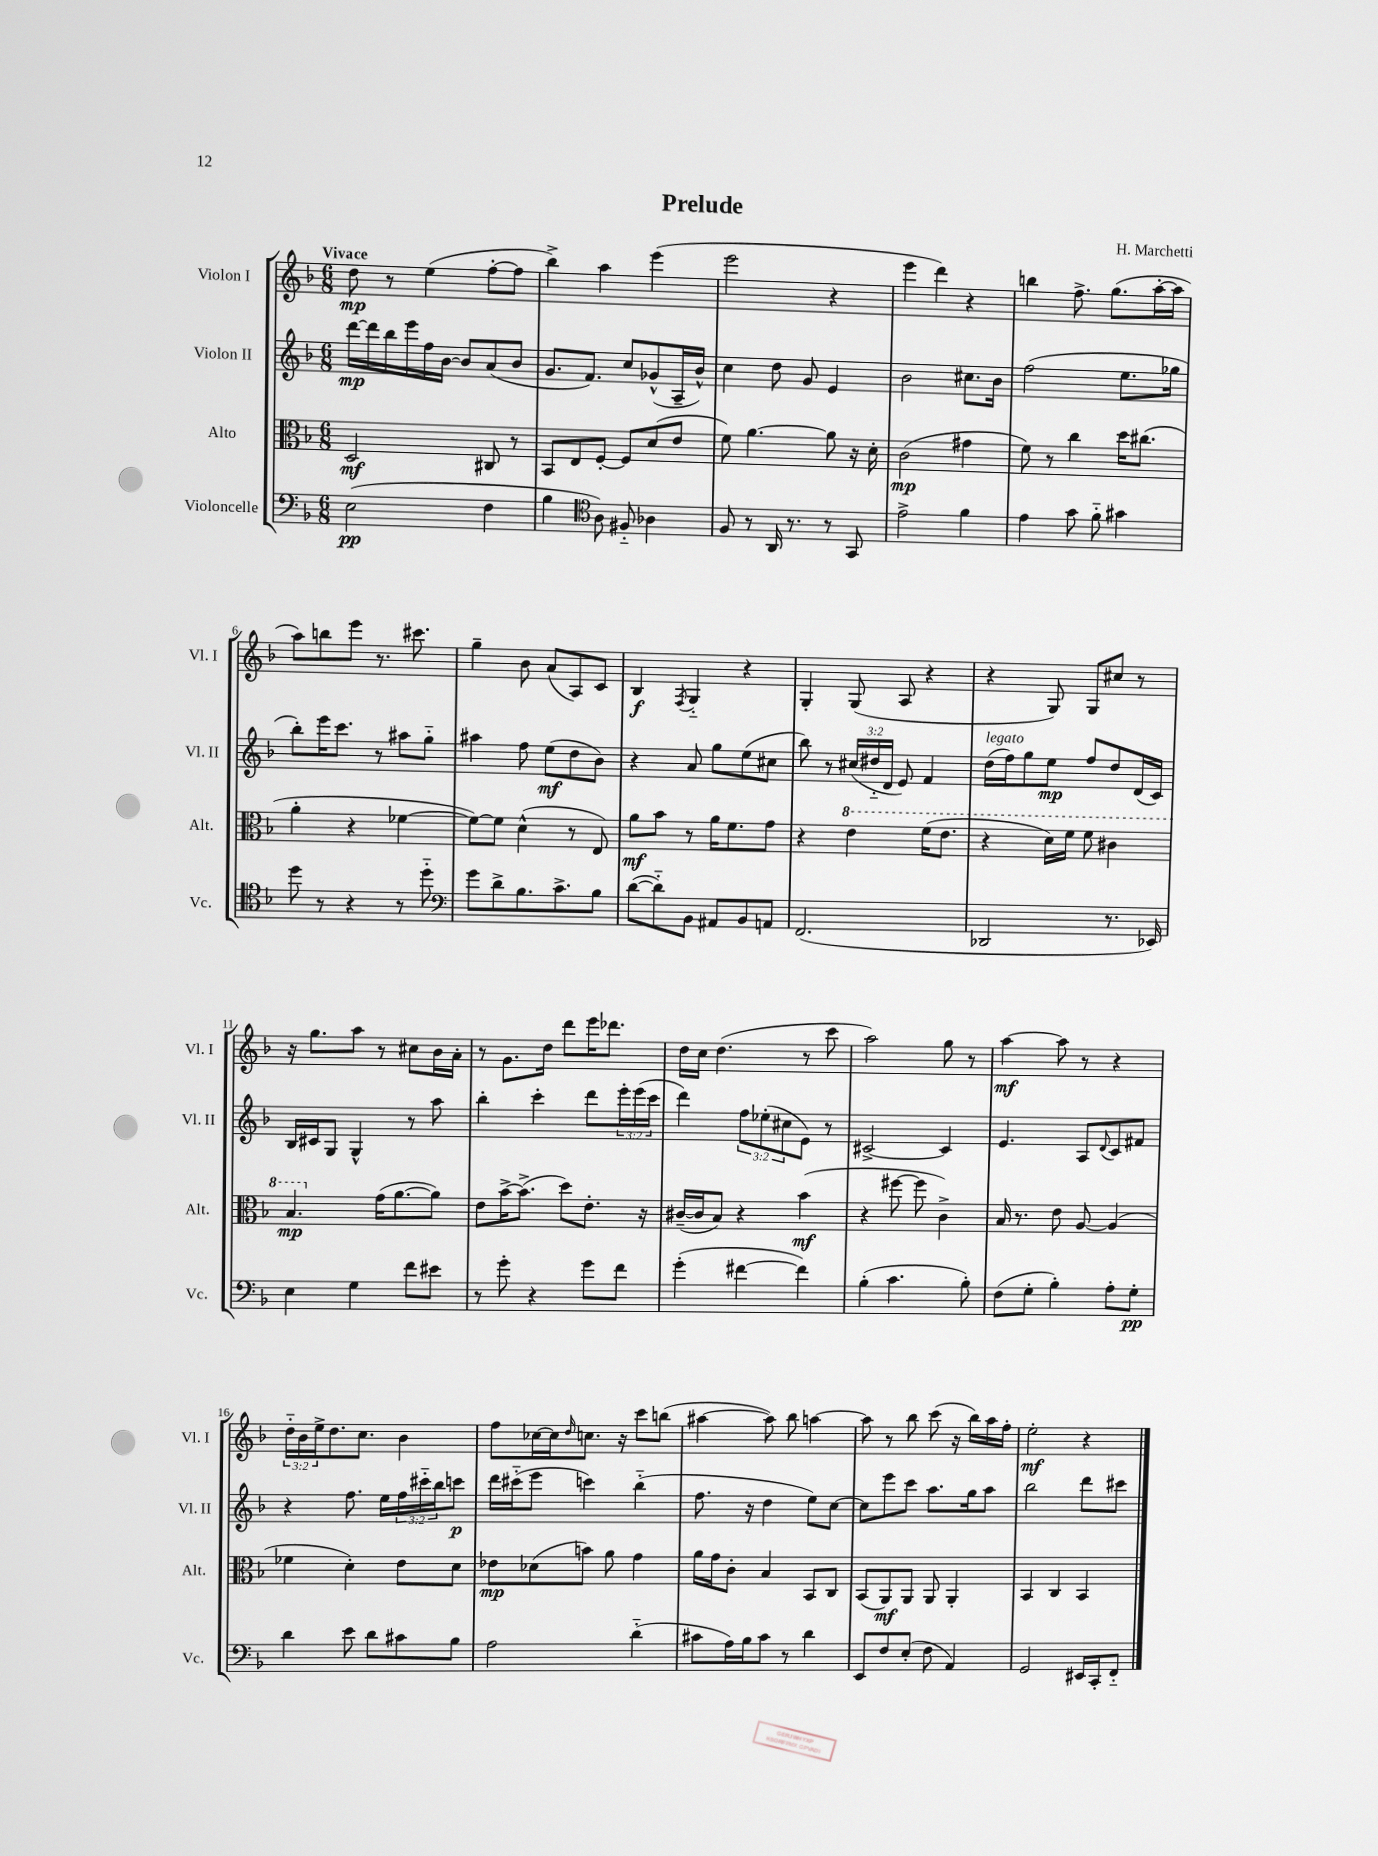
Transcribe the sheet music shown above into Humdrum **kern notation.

**kern	**dynam	**kern	**dynam	**kern	**dynam	**kern	**dynam
*part4	*part4	*part3	*part3	*part2	*part2	*part1	*part1
*staff4	*staff4	*staff3	*staff3	*staff2	*staff2	*staff1	*staff1
*I"Violoncelle	*	*I"Alto	*	*I"Violon II	*	*I"Violon I	*
*I'Vc.	*	*I'Alt.	*	*I'Vl. II	*	*I'Vl. I	*
*clefF4	*	*clefC3	*	*clefG2	*	*clefG2	*
*k[b-]	*	*k[b-]	*	*k[b-]	*	*k[b-]	*
*M6/8	*	*M6/8	*	*M6/8	*	*M6/8	*
=1	=1	=1	=1	=1	=1	=1	=1
!	!	!	!	!	!	!LO:TX:a:B:t=Vivace	!
(2E\	pp	2D/	mf	[16ddd\LL	mp	8dd\	mp
.	.	.	.	16ddd\]	.	.	.
.	.	.	.	16bb-\	.	8r	.
.	.	.	.	16eee\	.	.	.
.	.	.	.	16ff\	.	(4ee\	.
.	.	.	.	[16b-\JJ	.	.	.
.	.	.	.	8b-/L]	.	.	.
4F\	.	8C#X/	.	(8a/	.	[8ff'\L	.
.	.	8r	.	8b-/J	.	8ff\J]	.
=2	=2	=2	=2	=2	=2	=2	=2
4B-\	.	8BB-/L	.	8.g/L	.	4bb-^\)	.
.	.	8E/	.	.	.	.	.
.	.	.	.	8.f/J)	.	.	.
*clefC4	*	*	*	*	*	*	*
8A\)	.	[8F'/J	.	.	.	4aa\	.
8F#X/	.	8F/L]	.	8cc/L	.	.	.
4A-X\	.	(8d/	.	(8g-X^^/	.	(4eee\	.
.	.	8e/J	.	16A~/L	.	.	.
.	.	.	.	16b-^^/JJ)	.	.	.
=3	=3	=3	=3	=3	=3	=3	=3
8F/	.	8f\)	.	4cc\	.	2eee\	.
8r	.	[4.a\	.	.	.	.	.
16AA/	.	.	.	8dd\	.	.	.
8.r	.	.	.	.	.	.	.
.	.	.	.	8g/	.	.	.
8r	.	8a\]	.	4e/	.	4r	.
8GG/	.	16r	.	.	.	.	.
.	.	16d'\	.	.	.	.	.
=4	=4	=4	=4	=4	=4	=4	=4
2e^\	.	(2c\	mp	2b-\	.	4eee\	.
.	.	.	.	.	.	4ddd\)	.
4f\	.	4g#X\	.	8.cc#X\L	.	4r	.
.	.	.	.	16b-\Jk	.	.	.
=5	=5	=5	=5	=5	=5	=5	=5
4e\	.	8f\)	.	(2ff\	.	4bbn\	.
.	.	8r	.	.	.	.	.
8g\	.	4cc\	.	.	.	8.ff^\	.
8f\	.	.	.	.	.	.	.
.	.	.	.	.	.	(8.gg\L	.
4g#X\	.	16dd\KL	.	8.ee\L	.	.	.
.	.	(8.cc#X\J	.	.	.	.	.
.	.	.	.	.	.	[16aa'\L	.
.	.	.	.	16gg-X\Jk	.	16aa\JJ]	.
!!LO:LB:g=z
=6	=6	=6	=6	=6	=6	=6	=6
8dd\	.	4a'\	.	8bb-'\L)	.	8aa\L)	.
8r	.	.	.	16eee\K	.	8bbn\	.
.	.	.	.	8.ccc\J	.	.	.
4r	.	4r	.	.	.	8eee\J	.
.	.	.	.	8r	.	8.r	.
8r	.	[4f-X\	.	8aa#X\L	.	.	.
.	.	.	.	.	.	8.ccc#X\	.
8dd\	.	.	.	8gg\J	.	.	.
=7	=7	=7	=7	=7	=7	=7	=7
*clefF4	*	*	*	*	*	*	*
8g\L	.	8f-\L_)	.	4aa#X\	.	4gg~\	.
8d^\	.	8f-\J]	.	.	.	.	.
8.B-\	.	(4d^^\	.	8ff\	.	8b-\	.
.	.	.	.	(8ee\L	mf	(8a/L	.
8.c^\	.	.	.	.	.	.	.
.	.	8r	.	8dd\	.	8A/)	.
8B-\J	.	8E/)	.	8b-\J)	.	8c/J	.
=8	=8	=8	=8	=8	=8	=8	=8
([8d\L	.	8a\L	mf	4r	.	4B-/	f
8d\])	.	8b-\J	.	.	.	.	.
.	.	.	.	.	.	8qF/	.
8BB-\J	.	8r	.	8a/	.	4G/	.
8AA#X/L	.	16a\KL	.	8gg\L	.	.	.
.	.	8.f\	.	.	.	.	.
8BB-/	.	.	.	(8ee\	.	4r	.
8AAn/J	.	8g\J	.	8cc#X\J	.	.	.
=9	=9	=9	=9	=9	=9	=9	=9
(2.FF/	.	4r	.	8bb-\)	.	4G'/	.
.	.	.	.	8r	.	.	.
*	*	*8va	*	*	*	*	*
.	.	4ee\	.	(24cc#X/LL	.	(8G/	.
.	.	.	.	24dd#X/	.	.	.
.	.	.	.	24d/JJ	.	.	.
.	.	.	.	8e/)	.	8A/	.
.	.	(16ff\KL	.	4f/	.	4r	.
.	.	8.ee\J	.	.	.	.	.
=10	=10	=10	=10	=10	=10	=10	=10
!	!	!	!	!LO:TX:a:i:t=legato	!	!	!
2DD-X/	.	4r	.	(16dd\LL	.	4r	.
.	.	.	.	16ff\J)	.	.	.
.	.	.	.	8gg\	.	.	.
.	.	16dd\LL)	.	8ee\J	mp	8G/)	.
.	.	16ff\JJ	.	.	.	.	.
.	.	8ff\	.	8ff/L	.	8G/L	.
8.r	.	4cc#X\	.	8dd/	.	8cc#X/J	.
.	.	.	.	(16d/L	.	8r	.
16EE-X/)	.	.	.	16c/JJ)	.	.	.
!!LO:LB:g=z
=11	=11	=11	=11	=11	=11	=11	=11
4E\	.	4.b-/	mp	16B-/LL	.	16r	.
.	.	.	.	16c#X/J	.	8.gg\L	.
.	.	.	.	8G/J	.	.	.
4G\	.	.	.	4G^^/	.	8aa\J	.
*	*	*X8va	*	*	*	*	*
.	.	(16g\KL	.	.	.	8r	.
.	.	[8.a\	.	.	.	.	.
8f\L	.	.	.	8r	.	8cc#X\L	.
8e#X\J	.	8a\J])	.	8aa\	.	16b-\L	.
.	.	.	.	.	.	16a'\JJ	.
=12	=12	=12	=12	=12	=12	=12	=12
8r	.	8e\L	.	4bb-'\	.	8r	.
8g'\	.	[16b-^\K	.	.	.	8.g\L	.
.	.	(8.b-^\J]	.	.	.	.	.
4r	.	.	.	4ccc'\	.	.	.
.	.	.	.	.	.	16dd\Jk	.
.	.	8dd\L)	.	.	.	8ddd\L	.
8g\L	.	8.e'\J	.	8ddd\L	.	16eee\K	.
.	.	.	.	.	.	8.ddd-X\J	.
8f\J	.	.	.	24eee'\L	.	.	.
.	.	.	.	(24eee\	.	.	.
.	.	16r	.	.	.	.	.
.	.	.	.	24ccc\JJ	.	.	.
=13	=13	=13	=13	=13	=13	=13	=13
(4g'\	.	([16c#X~/LL	.	4ddd\)	.	16dd\LL	.
.	.	16c#/J]	.	.	.	16cc\JJ	.
.	.	8B-/J)	.	.	.	(4.dd\	.
[4f#X\	.	4r	.	12ff\L	.	.	.
.	.	.	.	(12ee-X'\	.	.	.
.	.	.	.	12cc#X\	.	.	.
4f#\])	.	(4b-\	mf	8e\J)	.	8r	.
.	.	.	.	8r	.	8ccc\	.
=14	=14	=14	=14	=14	=14	=14	=14
(4B-'\	.	4r	.	[2c#X^/	.	2aa\)	.
4.c\	.	[8ff#X\	.	.	.	.	.
.	.	8ff#\]	.	.	.	.	.
.	.	4c^\)	.	4c#/]	.	8gg\	.
8B-'\)	.	.	.	.	.	8r	.
=15	=15	=15	=15	=15	=15	=15	=15
(8F\L	.	16B-/	.	4.e/	.	[4aa\	mf
.	.	8.r	.	.	.	.	.
8G'\J	.	.	.	.	.	.	.
4B-'\)	.	8e\	.	.	.	8aa\]	.
.	.	[8A/	.	8A/L	.	8r	.
.	.	.	.	8qqd/	.	.	.
8A'\L	.	(4A/]	.	8c/	.	4r	.
8G'\J	pp	.	.	8f#X/J	.	.	.
!!LO:LB:g=z
=16	=16	=16	=16	=16	=16	=16	=16
4d\	.	4f-X\	.	4r	.	24dd\LL	.
.	.	.	.	.	.	24b-\	.
.	.	.	.	.	.	24ee^\J	.
.	.	.	.	.	.	8.dd\	.
8e\	.	4d'\)	.	8.ff\	.	.	.
.	.	.	.	.	.	8.cc\J	.
8d\L	.	.	.	.	.	.	.
.	.	.	.	16ee\LL	.	.	.
8c#X\	.	8e\L	.	24ff\	.	4b-\	.
.	.	.	.	24ccc#X\	.	.	.
.	.	.	.	24bb-\J	.	.	.
8B-\J	.	8d\J	.	8cccn\J	p	.	.
=17	=17	=17	=17	=17	=17	=17	=17
2A\	.	8e-X\L	mp	16ddd\LL	.	8ff\L	.
.	.	.	.	(16ccc#X\J	.	.	.
.	.	(8d-X\	.	8eee\J	.	[16cc-X\L	.
.	.	.	.	.	.	16cc-\J]	.
.	.	.	.	.	.	16qqdd/	.
.	.	8bn\J)	.	4cccn\)	.	8.ccn\J	.
.	.	8a\	.	.	.	.	.
.	.	.	.	.	.	16r	.
(4d\	.	4g\	.	(4bb-\	.	8ccc\L	.
.	.	.	.	.	.	(8bbn\J	.
=18	=18	=18	=18	=18	=18	=18	=18
8c#X\L	.	16a\LL	.	8.ff\	.	[4aa#X\	.
.	.	16g\J	.	.	.	.	.
16A\L)	.	8c'\J	.	.	.	.	.
16B-\J	.	.	.	16r	.	.	.
8c#\J	.	4B-/	.	4dd\	.	8aa#\])	.
8r	.	.	.	.	.	8bb-\	.
4d\	.	8BB-/L	.	8ee\L)	.	[4aan\	.
.	.	8C/J	.	[8cc\J	.	.	.
=19	=19	=19	=19	=19	=19	=19	=19
8EE/L	.	(8BB-/L	.	8cc\L]	.	8aa\]	.
8F/	.	8AA/)	mf	8eee\	.	8r	.
(8E'/J	.	8AA/J	.	8ccc\J	.	8bb-\	.
8F\	.	8AA/	.	8.aa\L	.	(8ccc\	.
4AA/)	.	4AA'/	.	.	.	16r	.
.	.	.	.	16gg\k	.	16bb-\LL)	.
.	.	.	.	8aa\J	.	16aa\	.
.	.	.	.	.	.	16ff'\JJ	.
=20	=20	=20	=20	=20	=20	=20	=20
2GG/	.	4BB-/	.	2bb-\	.	2ee'\	mf
.	.	4C/	.	.	.	.	.
16EE#X/LL	.	4BB-/	.	8ddd\L	.	4r	.
16CC'/J	.	.	.	.	.	.	.
8FF/J	.	.	.	8ccc#X\J	.	.	.
==	==	==	==	==	==	==	==
*-	*-	*-	*-	*-	*-	*-	*-
